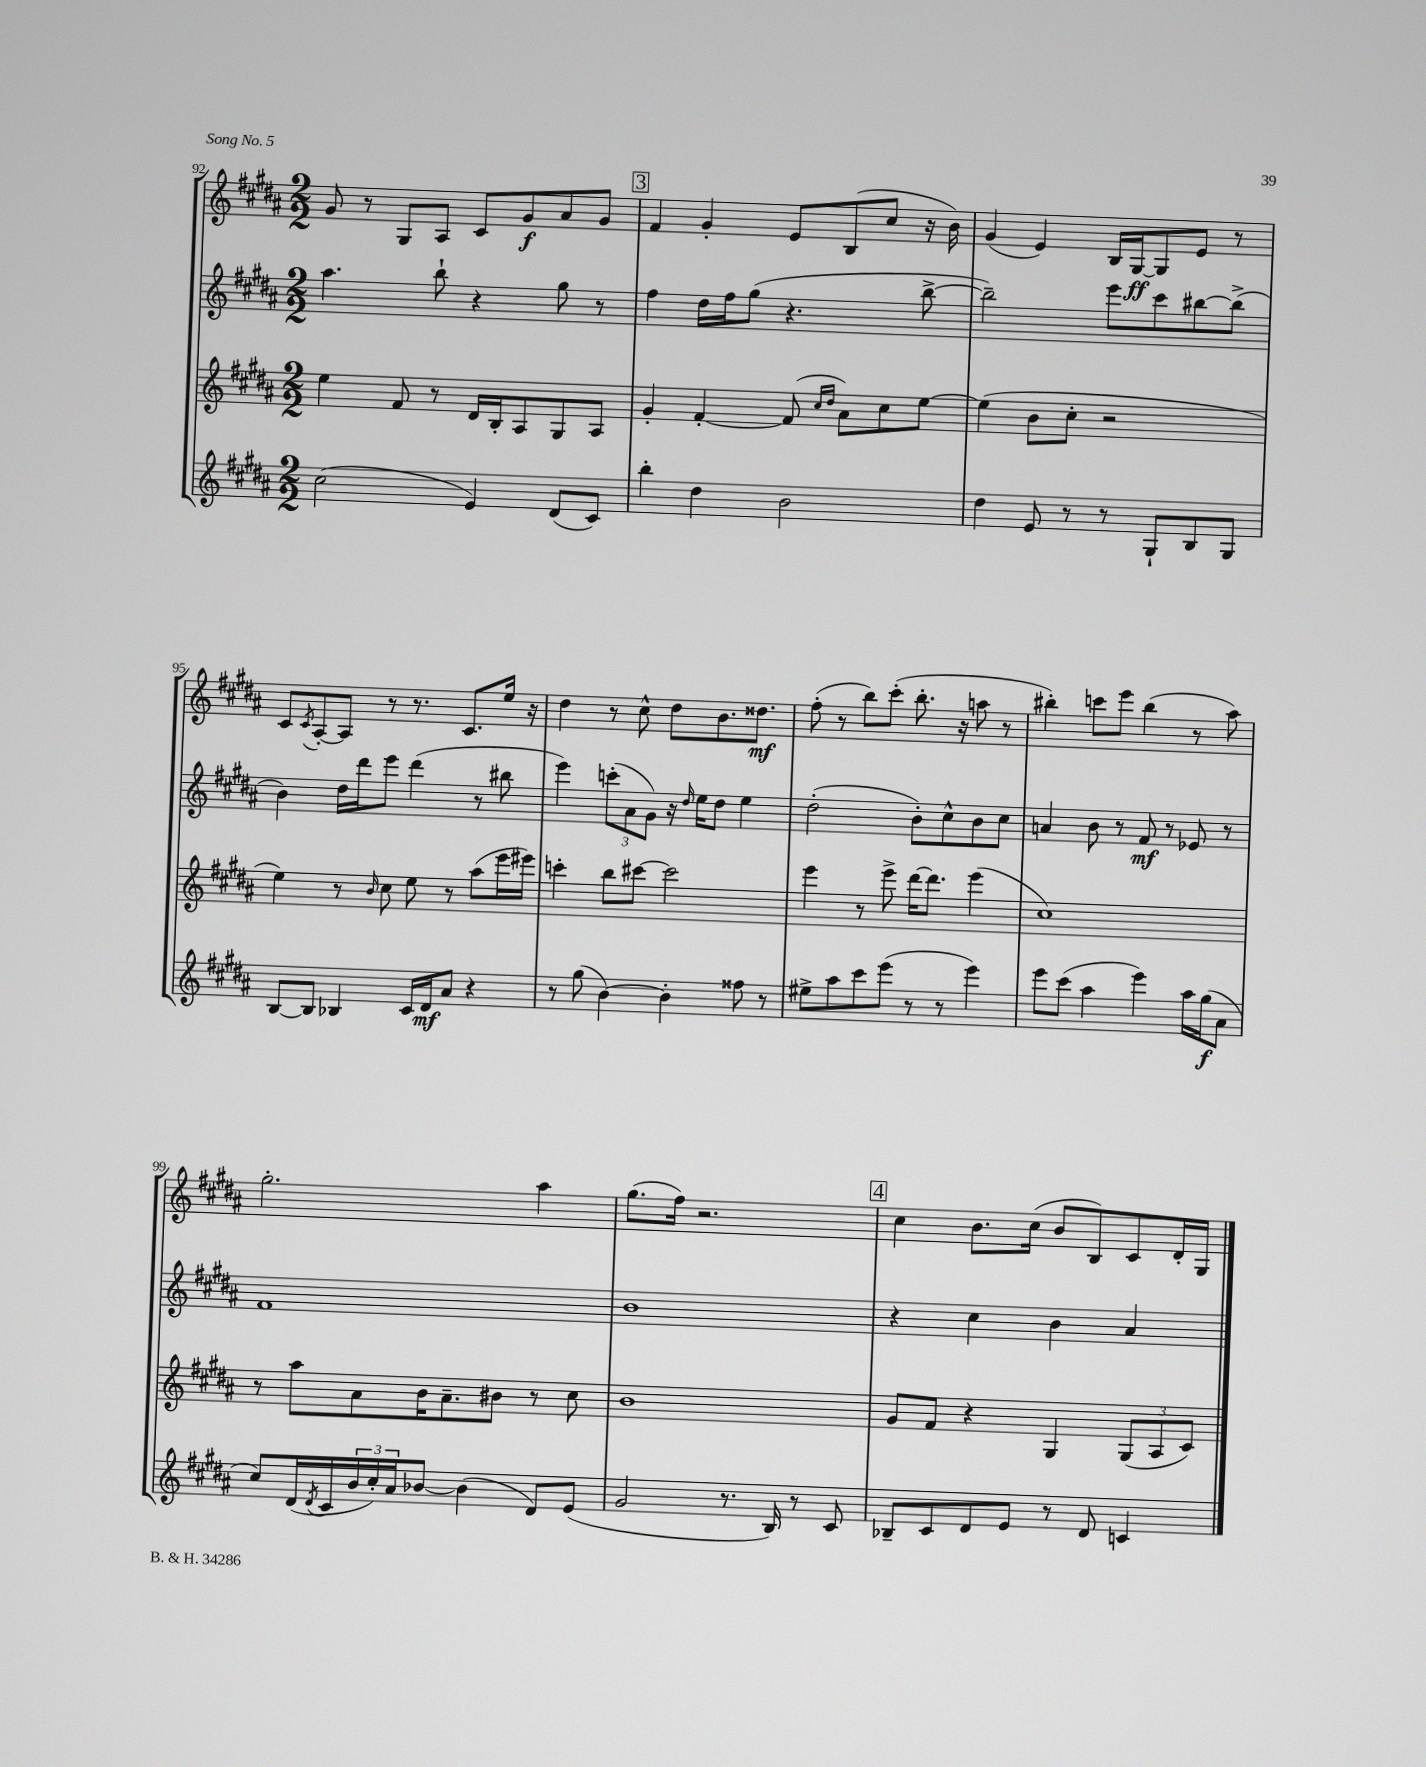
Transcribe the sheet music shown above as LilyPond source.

<<
\new StaffGroup <<
\new Staff = "s0" {
    \clef treble \key b \major \numericTimeSignature \time 2/2
    gis'8 r8 gis8 ais8 cis'8 gis'8\f ais'8 gis'8 |
    \mark \markup { \box "3" } fis'4 gis'4-. e'8 b8( cis''8 r16 b'16) |
    gis'4( e'4) b16 gis16~\ff gis8 e'8 r8 |
    cis'8 \acciaccatura { cis'8 } ais8~-. ais8 r8 r8. cis'8. e''16 r16 |
    dis''4 r8 cis''8-^ dis''8 b'8. disis''8.\mf |
    fis''8-.( r8 b''8) cis'''8-.( b''8.-. r16 a''8 r8 |
    bis''4-.) c'''8 e'''8 bis''4( r8 ais''8) |
    gis''2.-. ais''4 |
    gis''8.( fis''16) r2. |
    \mark \markup { \box "4" } cis''4 b'8. cis''16( b'8 b8) cis'8 dis'16-. gis16 \bar "|." |
}
\new Staff = "s1" {
    \clef treble \key b \major \numericTimeSignature \time 2/2
    ais''4. b''8-! r4 gis''8 r8 |
    \mark \markup { \box "3" } fis''4 dis''16 fis''16 gis''8( r4. b''8~-> |
    b''2--) e'''8 cis'''8 bis''8~ bis''8->( |
    b'4) dis''16 dis'''16 e'''8 dis'''4( r8 bis''8 |
    e'''4) \tuplet 3/2 { c'''8-.( ais'8 gis'8) } r16 \grace { dis''16 } e''16 dis''8 e''4 |
    dis''2-.( b'8-.) cis''8-^ b'8 cis''8 |
    a'4 b'8 r8 fis'8\mf r8 ees'8 r8 |
    fis'1 |
    b'1 |
    \mark \markup { \box "4" } r4 cis''4 b'4 ais'4 \bar "|." |
}
\new Staff = "s2" {
    \clef treble \key b \major \numericTimeSignature \time 2/2
    e''4 fis'8 r8 dis'16 b16-. ais8 gis8 ais8 |
    \mark \markup { \box "3" } gis'4-. fis'4~-. fis'8( \grace { cis''16 dis''16 } ais'8) cis''8 e''8~ |
    e''4( b'8 cis''8-. r2 |
    e''4) r8 \grace { b'16 } cis''8 e''8 r8 ais''8( e'''16 eis'''16) |
    c'''4-. b''8 cis'''8~ cis'''2 |
    e'''4 r8 e'''8-> dis'''16~ dis'''8. e'''4( |
    cis''1) |
    r8 ais''8 ais'8 b'16 ais'8.-- bis'8 r8 cis''8 |
    b'1 |
    \mark \markup { \box "4" } gis'8 fis'8 r4 gis4 \tuplet 3/2 { gis8( ais8 cis'8) } \bar "|." |
}
\new Staff = "s3" {
    \clef treble \key b \major \numericTimeSignature \time 2/2
    cis''2( e'4) dis'8( cis'8) |
    \mark \markup { \box "3" } b''4-. dis''4 b'2 |
    dis''4 e'8 r8 r8 gis8-! b8 gis8 |
    b8~ b8 bes4 cis'16 dis'16\mf ais'8 r4 |
    r8 gis''8( b'4~) b'4-. fisis''8 r8 |
    eis''8-> ais''8 cis'''8 e'''8( r8 r8 e'''4) |
    e'''8 cis'''8( ais''4 e'''4) ais''16 gis''16\f( ais'8 |
    cis''8) dis'16( \acciaccatura { dis'8 } cis'16 \tuplet 3/2 { b'16 cis''16-.) ais'16 } bes'8~ bes'4( dis'8) e'8( |
    gis'2 r8. b16) r8 cis'8 |
    \mark \markup { \box "4" } bes8-- cis'8 dis'8 e'8 r8 dis'8 c'4 \bar "|." |
}
>>
>>
\layout { \context { \Score currentBarNumber = #92 } }
